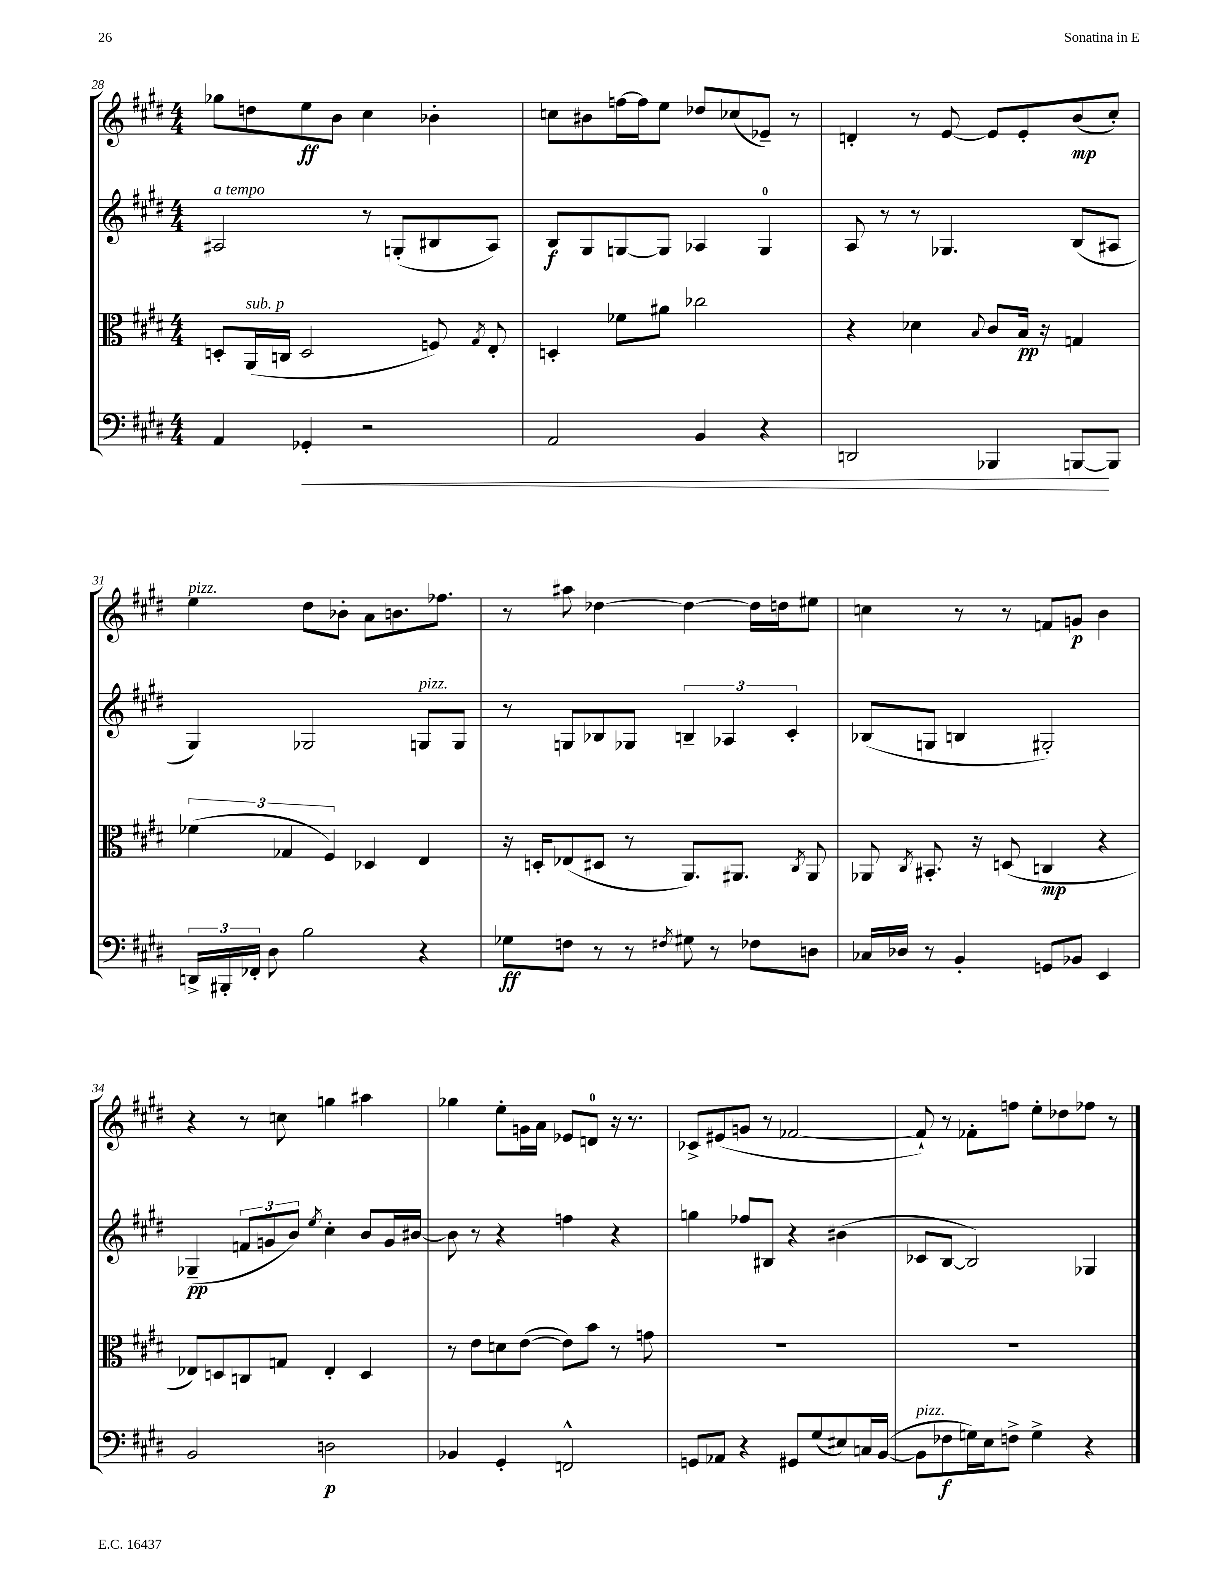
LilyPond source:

<<
\new StaffGroup <<
\new Staff = "s0" {
    \clef treble \key e \major \numericTimeSignature \time 4/4
    \autoBeamOff ges''8[ d''8 e''8\ff b'8] cis''4 bes'4-. |
    c''8[ bis'8 f''16~ f''16 e''8] des''8[ ces''8( ees'8]--) r8 |
    d'4-. r8 e'8~ e'8[ e'8-. b'8\mp( cis''8]-.) |
    e''4^\markup { \italic "pizz." } dis''8[ bes'8]-. a'8[ b'8. fes''8.] |
    r8 ais''8 des''4~ des''4~ des''16[ d''16 eis''8] |
    c''4 r8 r8 f'8[ g'8]\p b'4 |
    r4 r8 c''8 g''4 ais''4 |
    ges''4 e''8[-. g'16 a'16] ees'8[ d'8]-0 r16 r8. |
    ces'8[-> eis'8( g'8] r8 fes'2~ |
    fes'8-!) r8 fes'8[-. f''8] e''8[-. des''8 fes''8] r8 \bar "|." |
}
\new Staff = "s1" {
    \clef treble \key e \major \numericTimeSignature \time 4/4
    \autoBeamOff ais2^\markup { \italic "a tempo" } r8 g8[-.( bis8 ais8]) |
    b8[\f gis8 g8~ g8] aes4 g4-0 |
    a8 r8 r8 ges4. b8[( ais8] |
    gis4) ges2 g8[^\markup { \italic "pizz." } g8] |
    r8 g8[ bes8 ges8] \tuplet 3/2 { b4-- aes4 cis'4-. } |
    bes8[( g8] b4 gis2-.) |
    ges4--\pp( \tuplet 3/2 { f'8[ g'8 b'8]) } \acciaccatura { e''8 } cis''4-. b'8[ g'16 bis'16]~ |
    bis'8 r8 r4 f''4 r4 |
    g''4 fes''8[ bis8] r4 bis'4( |
    ces'8[ b8]~ b2) ges4 \bar "|." |
}
\new Staff = "s2" {
    \clef alto \key e \major \numericTimeSignature \time 4/4
    \autoBeamOff d8[-. a,16^\markup { \italic "sub. p" }( c16] d2 f8) \acciaccatura { gis8 } e8-. |
    d4-. fes'8[ ais'8] ces''2 |
    r4 des'4 \appoggiatura { b8 } cis'8[ b16]\pp r16 g4 |
    \tuplet 3/2 { fes'4( ges4 fis4) } des4 e4 |
    r16 d16[-. ees8( dis8] r8 a,8.[) ais,8.] \acciaccatura { cis8 } ais,8 |
    aes,8 \acciaccatura { cis8 } bis,8.-. r16 d8( c4\mp r4 |
    ees8[) d8 c8 g8] ees4-. d4 |
    r8 e'8[ d'8 e'8]~( e'8[) b'8] r8 g'8 |
    R1 |
    R1 \bar "|." |
}
\new Staff = "s3" {
    \clef bass \key e \major \numericTimeSignature \time 4/4
    \autoBeamOff a,4 ges,4-.\< r2 |
    a,2 b,4 r4 |
    d,2 bes,,4 b,,8[~\! b,,8] |
    \tuplet 3/2 { d,16[-> bis,,16-. fes,16]-. } dis8 b2 r4 |
    ges8[\ff f8] r8 r8 \acciaccatura { fis8 } gis8 r8 fes8[ d8] |
    ces16[ des16] r8 b,4-. g,8[ bes,8] e,4 |
    b,2 d2\p |
    bes,4 gis,4-. f,2-^ |
    g,8[ aes,8] r4 gis,8[ gis8( eis8) c16 b,16]~( |
    b,8[^\markup { \italic "pizz." } fes8\f g16) e16 f8]-> g4-> r4 \bar "|." |
}
>>
>>
\layout { \context { \Score currentBarNumber = #28 } }
